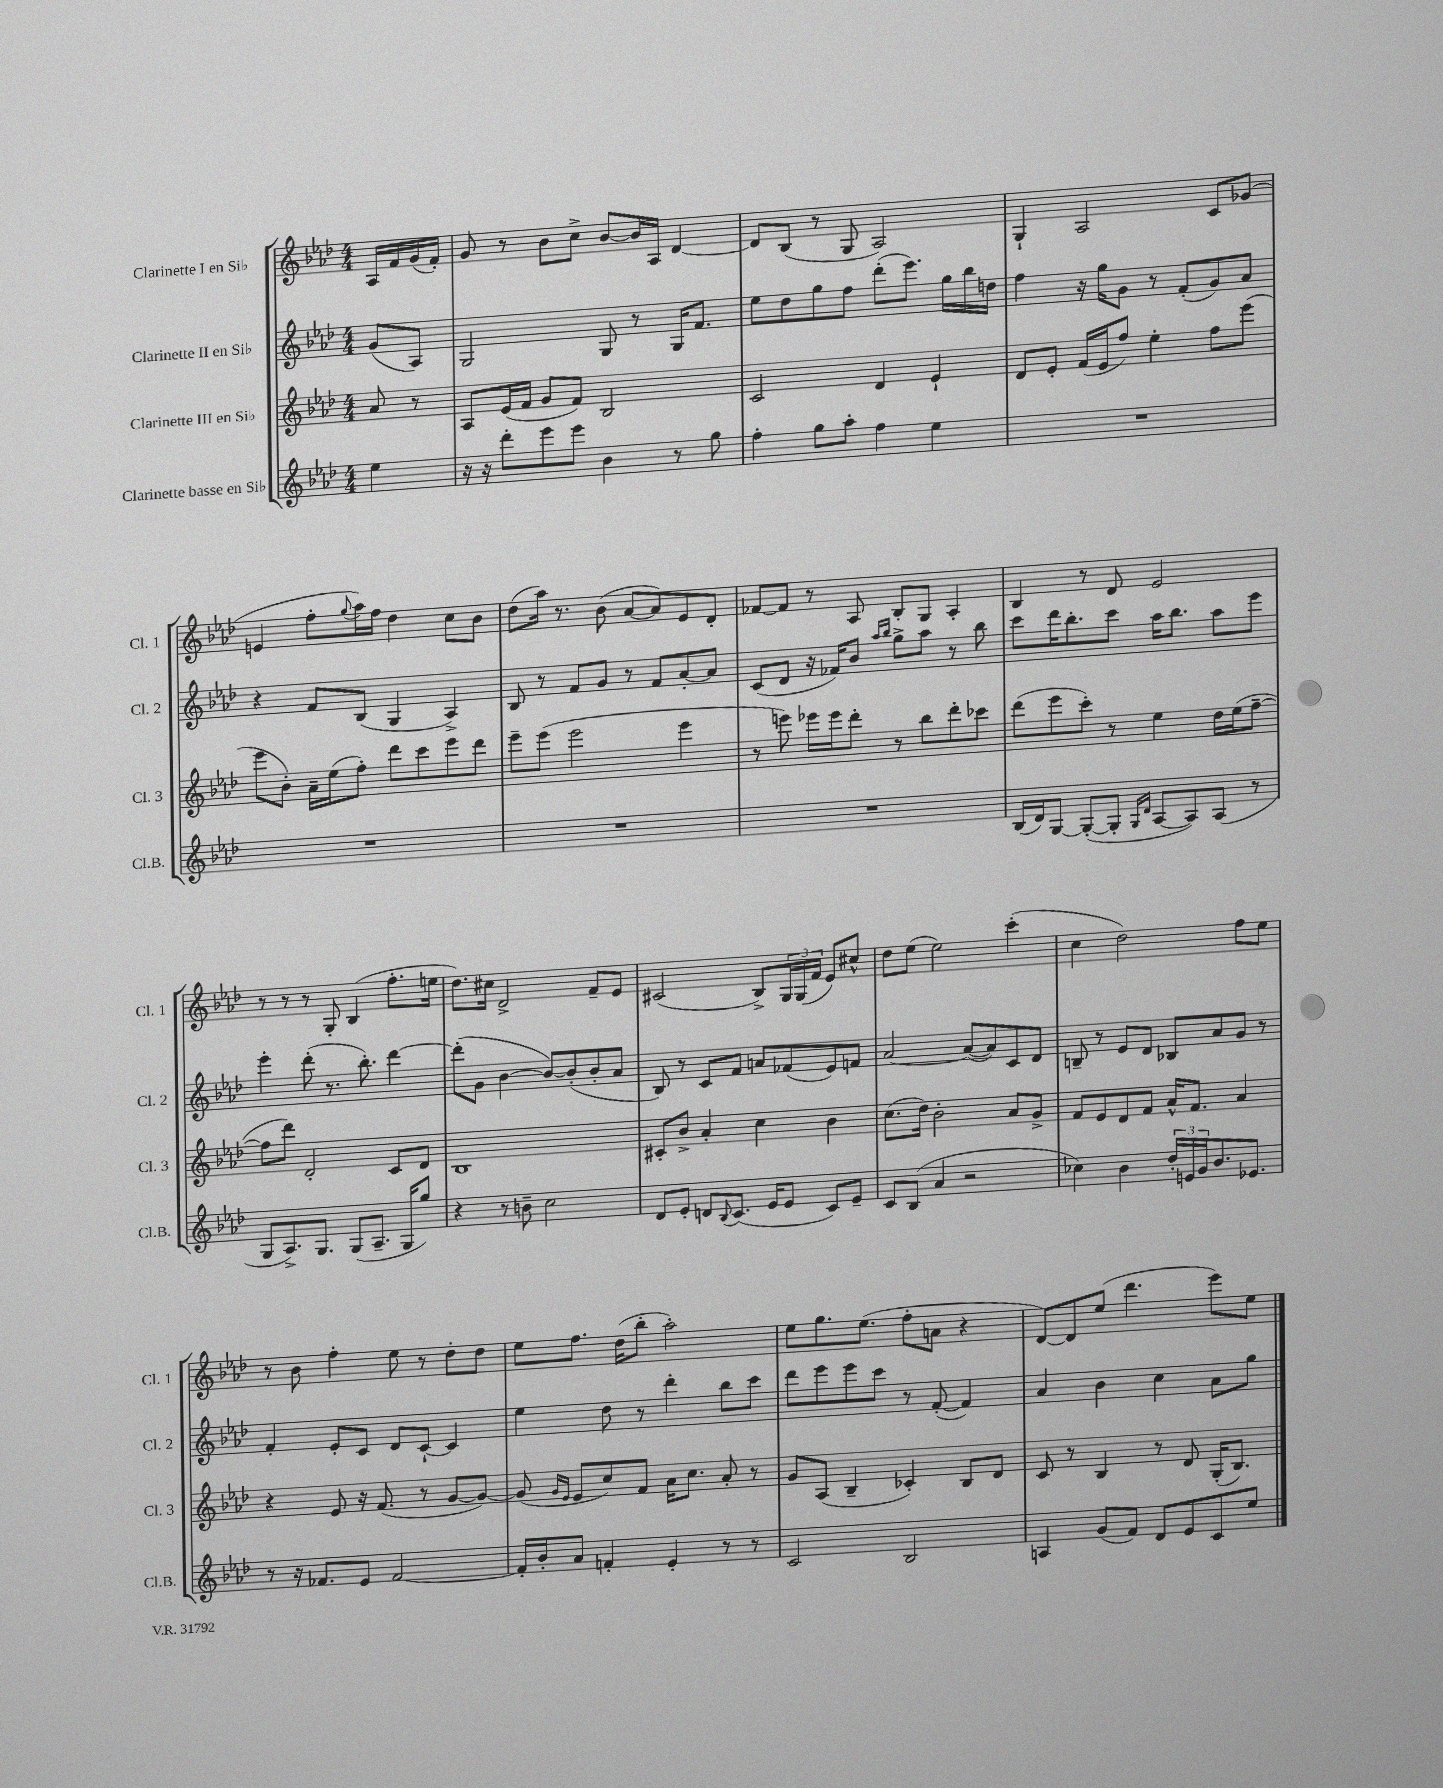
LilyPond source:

<<
\new StaffGroup <<
\new Staff = "s0" \with { instrumentName = "Clarinette I en Sib" shortInstrumentName = "Cl. 1" } {
    \clef treble \key aes \major \numericTimeSignature \time 4/4 \partial 4
    aes16 f'16 g'16( f'16-.) |
    g'8 r8 bes'8 c''8-> bes'8~ bes'16 aes16 des'4~ |
    des'8 bes8( r8 g8 aes2) |
    g4-! aes2 c'8 ges'8( |
    e'4 f''8-. \appoggiatura { g''8 } aes''16) f''16 des''4 c''8 bes'8 |
    des''8( aes''16) r8. bes'8( aes'8~ aes'8) ees'8 des'8-. |
    fes'8~ fes'8 r8 aes8 bes8-. g8 aes4-. |
    bes4 r8 des'8 ees'2 |
    r8 r8 r8 g8-. bes4( f''8.-. e''16 |
    des''8.) cis''16 des'2-> f'8-- ees'8 |
    cis'2( bes8->) \tuplet 3/2 { g16 g16( f'16 } ees'8) cis''8-^ |
    des''8 ees''8( ees''2) c'''4-.( |
    c''4 des''2) f''8 ees''8 |
    r8 bes'8 f''4-. ees''8 r8 des''8-. des''8 |
    ees''8 f''8. des''16( bes''8-. aes''2-.) |
    ees''8 g''8. ees''8.( f''8-. a'8 r4 |
    des'8~) des'8 ees''8( des'''4. ees'''8) ees''8 \bar "|." |
}
\new Staff = "s1" \with { instrumentName = "Clarinette II en Sib" shortInstrumentName = "Cl. 2" } {
    \clef treble \key aes \major \numericTimeSignature \time 4/4 \partial 4
    g'8( aes8) |
    g2 g8 r8 g16 f'8. |
    ees''8 des''8 g''8 f''8 des'''8-.( ees'''8.) g''16 bes''16 d''16 |
    f''4 r16 g''16 g'8 r8 f'8-.( g'8) aes'8 |
    r4 f'8 bes8( g4 aes4->) |
    bes8 r8 f'8 g'8 r8 f'8 aes'8~-. aes'8 |
    c'8( des'8 r16 fes'16) bes'8 \grace { aes''16 bes''16 } g''8-> aes''8 r8 bes''8 |
    c'''8 des'''16 bes''8.-. c'''8 aes''16 bes''8. aes''8 ees'''8 |
    ees'''4-. des'''8-.( r8. bes''8.-.) des'''4~ |
    des'''8-.( g'8 bes'4~ bes'8~) bes'8-.( bes'8-. aes'8 |
    bes8) r8 c'8 f'8 a'8 fes'8( ees'8) f'8 |
    aes'2~ aes'8~( aes'8) c'8 des'8 |
    b8-- r8 ees'8 des'8 bes8 aes'8 g'8 r8 |
    f'4-. ees'8-. c'8 des'8 c'8~-! c'4 |
    ees''4 des''8 r8 des'''4-. bes''8 c'''8 |
    des'''8 ees'''8 ees'''8 c'''8 r8 f'8~-.( f'4) |
    aes'4 bes'4 c''4 aes'8 g''8 \bar "|." |
}
\new Staff = "s2" \with { instrumentName = "Clarinette III en Sib" shortInstrumentName = "Cl. 3" } {
    \clef treble \key aes \major \numericTimeSignature \time 4/4 \partial 4
    aes'8 r8 |
    aes8 ees'16( f'16 g'8 f'8) bes2 |
    c'2 des'4 ees'4-! |
    des'8 ees'8-. f'16( ees'16 f''8) ees''4-. f''8 ees'''8( |
    ees'''8 bes'8-.) aes'16-- ees''16( f''8-.) des'''8 c'''8 ees'''8 des'''8 |
    ees'''8-- ees'''8( ees'''2 ees'''4 |
    r8 e'''8) ees'''16 ees'''16 des'''8-. r8 bes''8 des'''8-. ces'''8 |
    des'''8( ees'''8 c'''8-.) r8 ees''4 des''16 ees''16( f''8~-- |
    f''8 des'''8) des'2-. c'8 des'8 |
    bes1 |
    cis'8-. bes'8-> aes'4-. c''4 bes'4 |
    c''8.( des''16) bes'2-. aes'8 g'8-> |
    f'8 ees'8 des'8 f'8 aes'16-^ f'8. aes'4 |
    r4 ees'8 r16 f'8.( r8 g'8~ g'8~) |
    g'8( \grace { g'16 ees'16 } ees'8 c''8) f'8 aes'16 c''8. aes'8-. r8 |
    g'8 aes8( bes4-- ces'4-.) bes8 des'8 |
    c'8 r8 bes4 r8 des'8 g16-.( bes8.) \bar "|." |
}
\new Staff = "s3" \with { instrumentName = "Clarinette basse en Sib" shortInstrumentName = "Cl.B." } {
    \clef treble \key aes \major \numericTimeSignature \time 4/4 \partial 4
    ees''4 |
    r16 r16 des'''8-. ees'''8 ees'''8 bes'4 r8 g''8 |
    f''4-. g''8 aes''8-. f''4 ees''4 |
    R1 |
    R1 |
    R1 |
    R1 |
    bes16( des'16) g8~ g8~-.( g8-. \grace { g16 des'16 } aes8~ aes8) aes8( r8 |
    g8 aes8.->) g8. g8( aes8.-- g16 g''8) |
    r4 r8 b'8-- c''2 |
    des'8 ees'8-. d'8 \appoggiatura { bes8 } c'8.( ees'16 ees'8 c'8) ees'8-- |
    c'8 bes8( aes'4 r2 |
    ces''4) bes'4 \tuplet 3/2 { des''16-. e'16 g'16 } bes'8. ees'8. |
    r8 r16 fes'8. ees'8 fes'2~ |
    fes'16-. bes'16-. aes'8 f'4-. ees'4-. r8 r8 |
    c'2 bes2 |
    a4 g'8( f'8) des'8 ees'8 c'8 ees''8 \bar "|." |
}
>>
>>
\layout { \context { \Score \remove "Bar_number_engraver" } }
